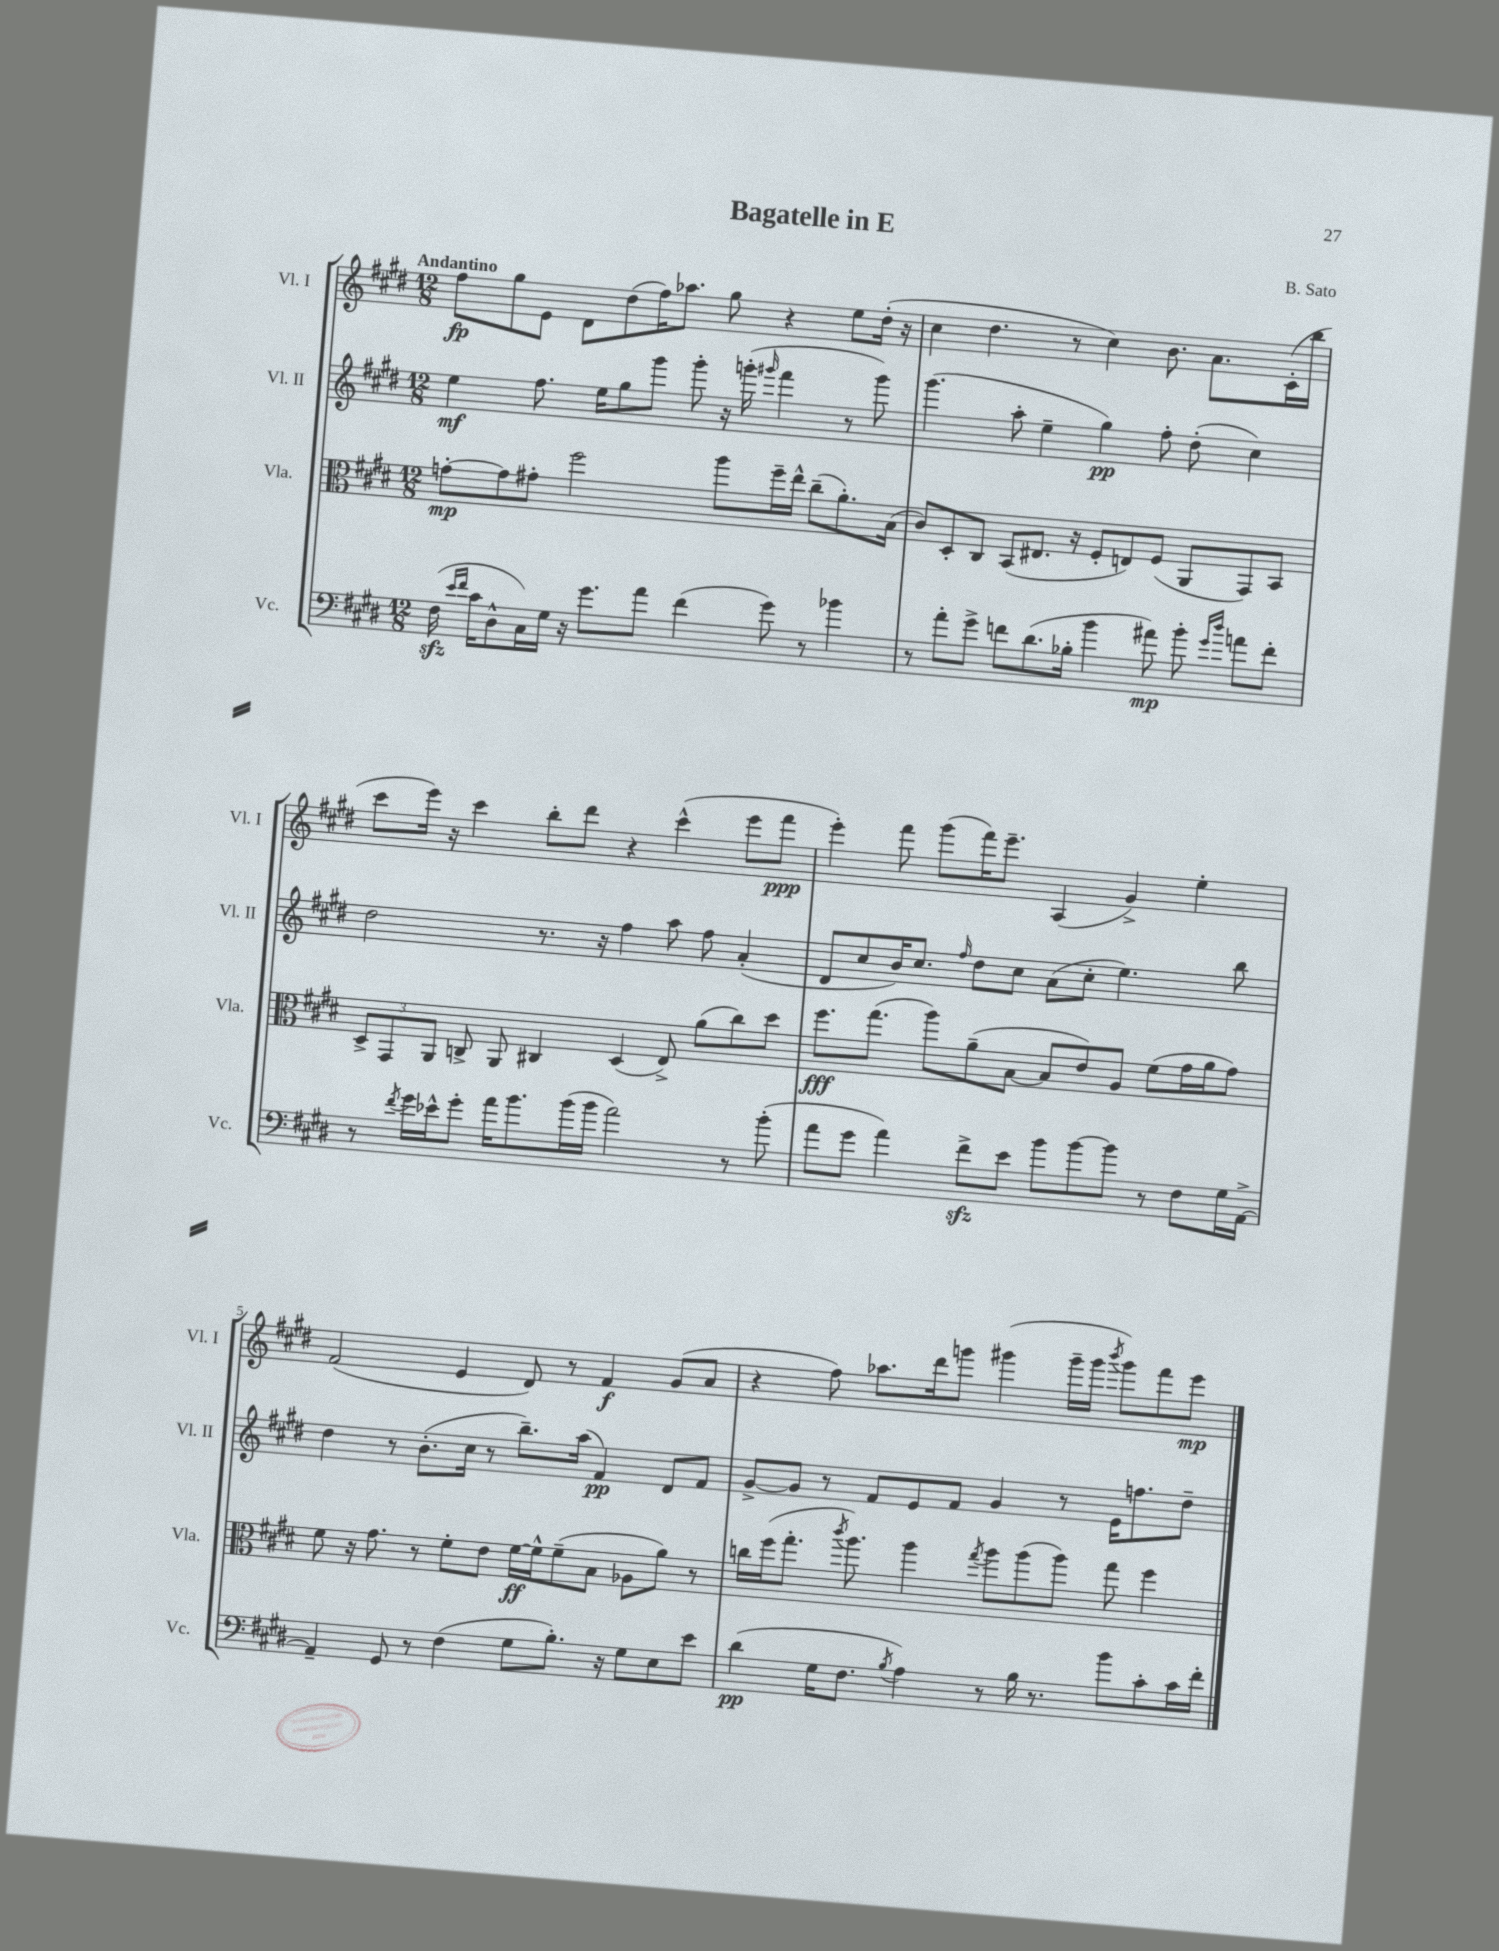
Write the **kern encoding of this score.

**kern	**kern	**kern	**kern
*staff4	*staff3	*staff2	*staff1
*clefF4	*clefC3	*clefG2	*clefG2
*k[f#c#g#d#]	*k[f#c#g#d#]	*k[f#c#g#d#]	*k[f#c#g#d#]
*M12/8	*M12/8	*M12/8	*M12/8
(16F#\	[8g'\L	4ee\	8ff#\L
16qqe/LL	.	.	.
16qqf#/JJ	.	.	.
16c#\LK	.	.	.
8D#^^\	8g\]	.	8gg#\
16C#\L)	8g#'\J	8.ff#\	8e\J
16G#\JJ	.	.	.
16r	2ff#\	.	8d#\L
8.g#\L	.	16ee\LK	.
.	.	8gg#\	(8dd#\
8a\J	.	8ggg#\J	16ff#\K)
.	.	.	8.aa-\J
(4f#\	.	8ggg#'\	.
.	8aa\L	16r	8gg#\
.	.	(16ggg'\	.
.	.	16qqggg#/	.
8g#\)	16ff#~\L	4fff#\	4r
.	16ee^^\JJ	.	.
8r	(8cc#~\L	.	.
4b-\	8.a'\)	8r	8ee\L
.	.	8ggg#\)	(16dd#'\Jk
.	(16B\Jk	.	16r
=	=	=	=
8r	8c#/L)	(4.ggg#\	4cc#\
8a'\L	8D#'/	.	.
8g#^\J	8C#/J	.	4.dd#\
8f\L	(8BB/L	8aa'\	.
(8.d#\	8.E#/J	4ee~\	.
.	.	.	8r
16B-'\Jk	16r	.	.
4b\	8F#'/L	4gg#\)	4cc#\)
.	8E/)	.	.
8a#\)	(8F#/J	8ff#'\	8.b\
8b'\	8AA/L	(8dd#'\	.
.	.	.	8.a\L
16qqg#/LL	.	.	.
16qqdd#/JJ	.	.	.
8a\L	8GG#/)	4cc#\)	.
8f'\J	8BB/J	.	(16c#'\L
.	.	.	16bb\JJ
=	=	=	=
8r	12D#^/L	2dd#\	8ccc#\L
.	12GG#/	.	.
8qf#/	.	.	.
16g#\LL	.	.	16eee\Jk)
.	12AA/J	.	.
16e-^^\J	.	.	16r
8g#'\J	8C^/	.	4ccc#\
16a\LK	8AA/	.	.
8.b\	.	.	.
.	4C#/	8.r	8bb'\L
(16b\L	.	.	8ddd#\J
16b\JJ	.	16r	.
2a\)	(4D#/	4ff#\	4r
.	8E^/)	8aa\	(4ccc#^^\
.	(8a\L	8ff#\	.
8r	8cc#\)	(4a'/	8eee\L
(8b'\	8dd#\J	.	8fff#\J
=	=	=	=
8a\L	8.ff#\L	8d#/L	4eee'\)
8g#\J	.	8cc#/	.
.	(8.gg#\J	.	.
4a\)	.	16b/K)	8fff#\
.	.	8.cc#/J	.
.	8aa\L)	.	(8ggg#\L
.	.	16qqff#/	.
8f#^\L	(8a~\	8dd#\L	16fff#\K)
.	.	.	8.eee~\J
8e\J	[8B\J	8cc#\J	.
8b\L	8B/]L	(8a\L	(4A/
[8b\	8e/)	8cc#'\J	.
8b\]J	8A/J	4.ee\)	4g#^/)
8r	(8f#\L	.	.
8F#\L	16g#\L	.	4ee'\
.	16a\J	.	.
16G#\L	8g#\J)	8bb\	.
[16AA^\JJ	.	.	.
=	=	=	=
4AA~/]	8f#\	4dd#\	(2f#/
.	16r	.	.
.	8.g#\	.	.
8GG#/	.	8r	.
8r	8r	(8.b'\L	.
(4F#\	8f#'\L	.	4e/
.	.	16cc#\Jk	.
.	8e\J	8r	.
8G#\L	[16f#\LL	8.bb~\L)	8d#/)
.	16f#^^\]J	.	.
8.B'\J)	(8f#~\	.	8r
.	.	(16aa\Jk	.
.	8B\J	4f#/)	4f#/
16r	.	.	.
8G#\L	8A-\L	.	.
8E\	8a\J)	8d#/L	(8g#/L
8e\J	8r	8f#/J	8a/J
=	=	=	=
(4d#\	16cc\LL	[8g#^/L	4r
.	(16ff#\J	.	.
.	8.gg#'\J	8g#/]J	.
16G#\LK	.	8r	8ff#\)
.	8qccc#/	.	.
8.F#\J	8.aa\)	.	.
.	.	8f#/L	8.aa-\L
8qB/	.	.	.
4A\)	4aa\	8e/	.
.	.	.	16ddd#\k
.	.	8f#/J	8ggg\J
.	8qgg#/	.	.
8r	8aa\L	4g#/	(4ggg#\
16B\	(8aa\	.	.
8.r	.	.	.
.	8aa\J)	8r	16ggg#~\LL
.	.	.	16ggg#\JJ
.	.	.	8qbbb/
8b\L	8gg#\	16e\LK	8ggg#\L)
.	.	8.ff\	.
8c#'\	4ff#\	.	8fff#\
16c#\L	.	8dd#~\J	8eee\J
16f#'\JJ	.	.	.
==	==	==	==
*-	*-	*-	*-
